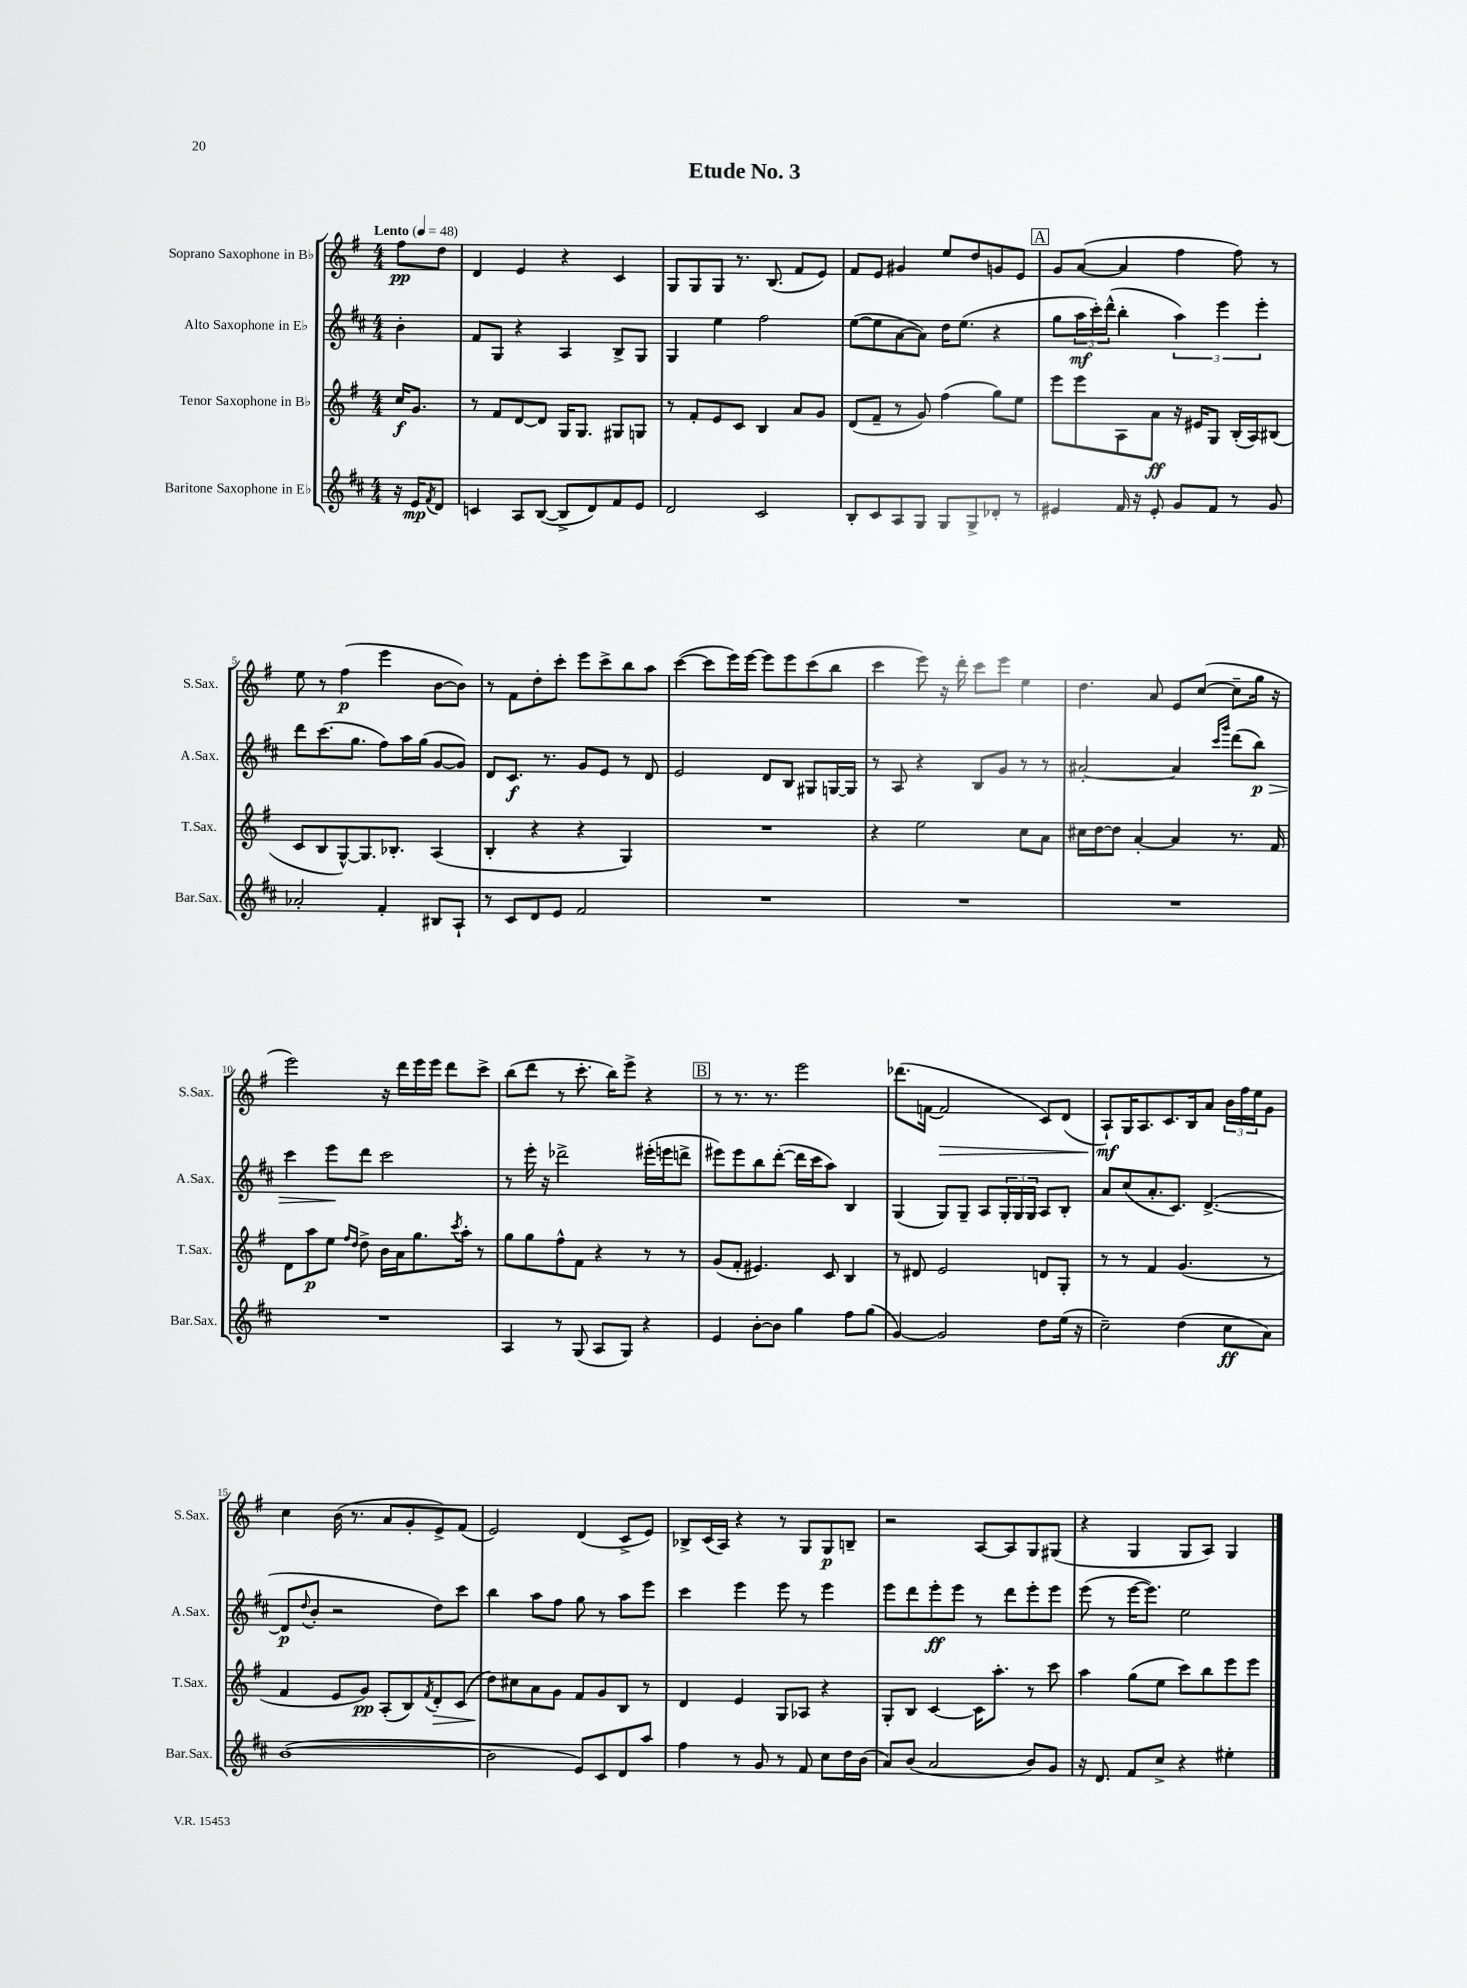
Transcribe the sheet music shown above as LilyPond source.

\header { title = "Etude No. 3" }
<<
\new StaffGroup <<
\new Staff = "s0" \with { instrumentName = "Soprano Saxophone in Bb" shortInstrumentName = "S.Sax." } {
    \clef treble \key g \major \numericTimeSignature \time 4/4 \partial 4 \tempo "Lento" 4 = 48
    fis''8\pp d''8 |
    d'4 e'4 r4 c'4 |
    g8 g8 g8 r8. b8.( fis'8 e'8) |
    fis'8 e'8 gis'4 e''8 d''8 g'8 e'8 |
    \mark \markup { \box "A" } g'8 a'8~( a'4 fis''4 fis''8) r8 |
    e''8 r8 fis''4\p( e'''4 b'8~ b'8) |
    r8 fis'8 d''8-. c'''8-. e'''8 c'''8-> b''8 a''8 |
    c'''4~( c'''8 e'''16) e'''16~ e'''8 e'''8 c'''8( b''8 |
    c'''4 e'''8) r16 d'''16-. c'''8 e'''8 e''4 |
    d''4. a'8 e'8 c''8~( c''8-- g''16 r16 |
    e'''2) r16 d'''16 e'''16 e'''16 d'''8 c'''8-> |
    b''8( d'''8 r8 c'''8.-. b''16) e'''8-> r4 |
    \mark \markup { \box "B" } r8 r8. r8. e'''2 |
    des'''8.( f'16~ f'2\> c'8) d'8( |
    a8-!\mf\!) g16 a8. c'8. b16 a'8 \tuplet 3/2 { b'16 fis''16 e''16 } g'8 |
    c''4 b'16( r8. a'8 g'8-. e'8->) fis'8( |
    e'2) d'4( c'8-> e'8) |
    bes8-> c'16( a16) r4 r8 g8 g8\p b8-- |
    r2 a8~ a8 g8 gis8( |
    r4 g4 g8 a8) g4 \bar "|." |
}
\new Staff = "s1" \with { instrumentName = "Alto Saxophone in Eb" shortInstrumentName = "A.Sax." } {
    \clef treble \key d \major \numericTimeSignature \time 4/4 \partial 4
    b'4-. |
    fis'8 g8 r4 a4 b8-> g8 |
    g4 e''4 fis''2 |
    e''8~( e''8 a'8~ a'8) d''16 e''8.( r4 |
    \mark \markup { \box "A" } g''8 \tuplet 3/2 { a''16\mf cis'''16-.) d'''16-^( } b''4-. \tuplet 3/2 { a''4) e'''4 e'''4-. } |
    d'''8 cis'''8.( g''8. fis''8) a''16 g''16( g'8~ g'8) |
    d'8 cis'8.\f r8. g'8 e'8 r8 d'8 |
    e'2 d'8 b8 gis8 g16~ g16 |
    r8 a8 r4 b8 g'8 r8 r8 |
    ais'2~-. ais'4 \grace { cis'''16 g'''16 } d'''8( b''8\p\>) |
    cis'''4 e'''8\! d'''8 cis'''2 |
    r8 e'''16-. r16 des'''2-> eis'''16-.( e'''16 d'''8-> |
    \mark \markup { \box "B" } eis'''8) eis'''8 b''8 d'''8~-.( d'''16 cis'''16 a''8) b4 |
    g4( g8) g8-- a8 \tuplet 3/2 { g16-. g16 g16 } a8 b8-. |
    a'8 cis''8( a'8.-. cis'8.) d'4.~->( |
    d'8\p \appoggiatura { d''8 } b'8-. r2 d''8) cis'''8 |
    b''4 a''8 fis''8 g''8 r8 a''8 e'''8 |
    cis'''4 e'''4 e'''8 r8 e'''4 |
    e'''8 d'''8 e'''8-.\ff e'''8 r8 d'''8 e'''8-. e'''8 |
    e'''8( r8 e'''16~ e'''8.) e''2 \bar "|." |
}
\new Staff = "s2" \with { instrumentName = "Tenor Saxophone in Bb" shortInstrumentName = "T.Sax." } {
    \clef treble \key g \major \numericTimeSignature \time 4/4 \partial 4
    c''16\f g'8. |
    r8 fis'8 d'8~ d'8 g16 g8. gis8 g8 |
    r8 fis'8-. e'8 c'8 b4 a'8 g'8 |
    d'8( fis'8-- r8 g'8) fis''4( g''8) e''8 |
    \mark \markup { \box "A" } e'''8 e'''8 a8 a'8\ff r16 eis'16 g8 b16-.( a16) bis8( |
    c'8 b8 g8~-^) g8. bes8.-. a4( |
    b4-. r4 r4 g4) |
    R1 |
    r4 e''2 c''8 a'8 |
    cis''16 d''16~ d''8 a'4~-. a'4 r8. fis'16 |
    d'8 a''8\p e''8 \grace { fis''16 d''16 } d''8-> b'16 a'16 g''8. \acciaccatura { c'''8 } a''16-. r8 |
    g''8 g''8 fis''8-^ fis'8 r4 r8 r8 |
    \mark \markup { \box "B" } g'8( fis'8-. eis'4.) c'8 b4 |
    r8 dis'8 e'2 d'8 g8-. |
    r8 r8 fis'4 g'4.( r8 |
    fis'4 e'8 g'8\pp) a8-.( b8) \acciaccatura { fis'8 } d'8-.\> c'8( |
    d''8\!) cis''8 a'8 g'8 fis'8 g'8 b8 r8 |
    d'4 e'4 g8 aes8 r4 |
    g8-. b8 c'4~ c'16 a''8.-. r8 c'''8 |
    a''4 g''8( e''8 c'''8) b''8 e'''8 e'''8 \bar "|." |
}
\new Staff = "s3" \with { instrumentName = "Baritone Saxophone in Eb" shortInstrumentName = "Bar.Sax." } {
    \clef treble \key d \major \numericTimeSignature \time 4/4 \partial 4
    r16 e'16\mp \acciaccatura { fis'8 } d'8 |
    c'4 a8 b8~( b8-> d'8) fis'8 e'8 |
    d'2 cis'2 |
    b8-. cis'8 a8 g8 g8 g8-> des'8-. r8 |
    \mark \markup { \box "A" } eis'4 fis'16 r16 eis'8-. g'8 fis'8 r8 g'8 |
    aes'2-. fis'4-. bis8 a8-! |
    r8 cis'8 d'8 e'8 fis'2 |
    R1 |
    R1 |
    R1 |
    R1 |
    a4 r8 g8( a8 g8) r4 |
    \mark \markup { \box "B" } e'4 b'8~-. b'8 g''4 fis''8 g''8( |
    g'4~) g'2 d''8 e''16( r16 |
    cis''2--) d''4( cis''8\ff a'8) |
    b'1~( |
    b'2 e'8) cis'8 d'8 a''8 |
    fis''4 r8 g'8 r8 fis'8 cis''8 d''16 b'16( |
    a'8) b'8( a'2 b'8) g'8 |
    r16 d'8. fis'8 cis''8-> r4 eis''4-. \bar "|." |
}
>>
>>
